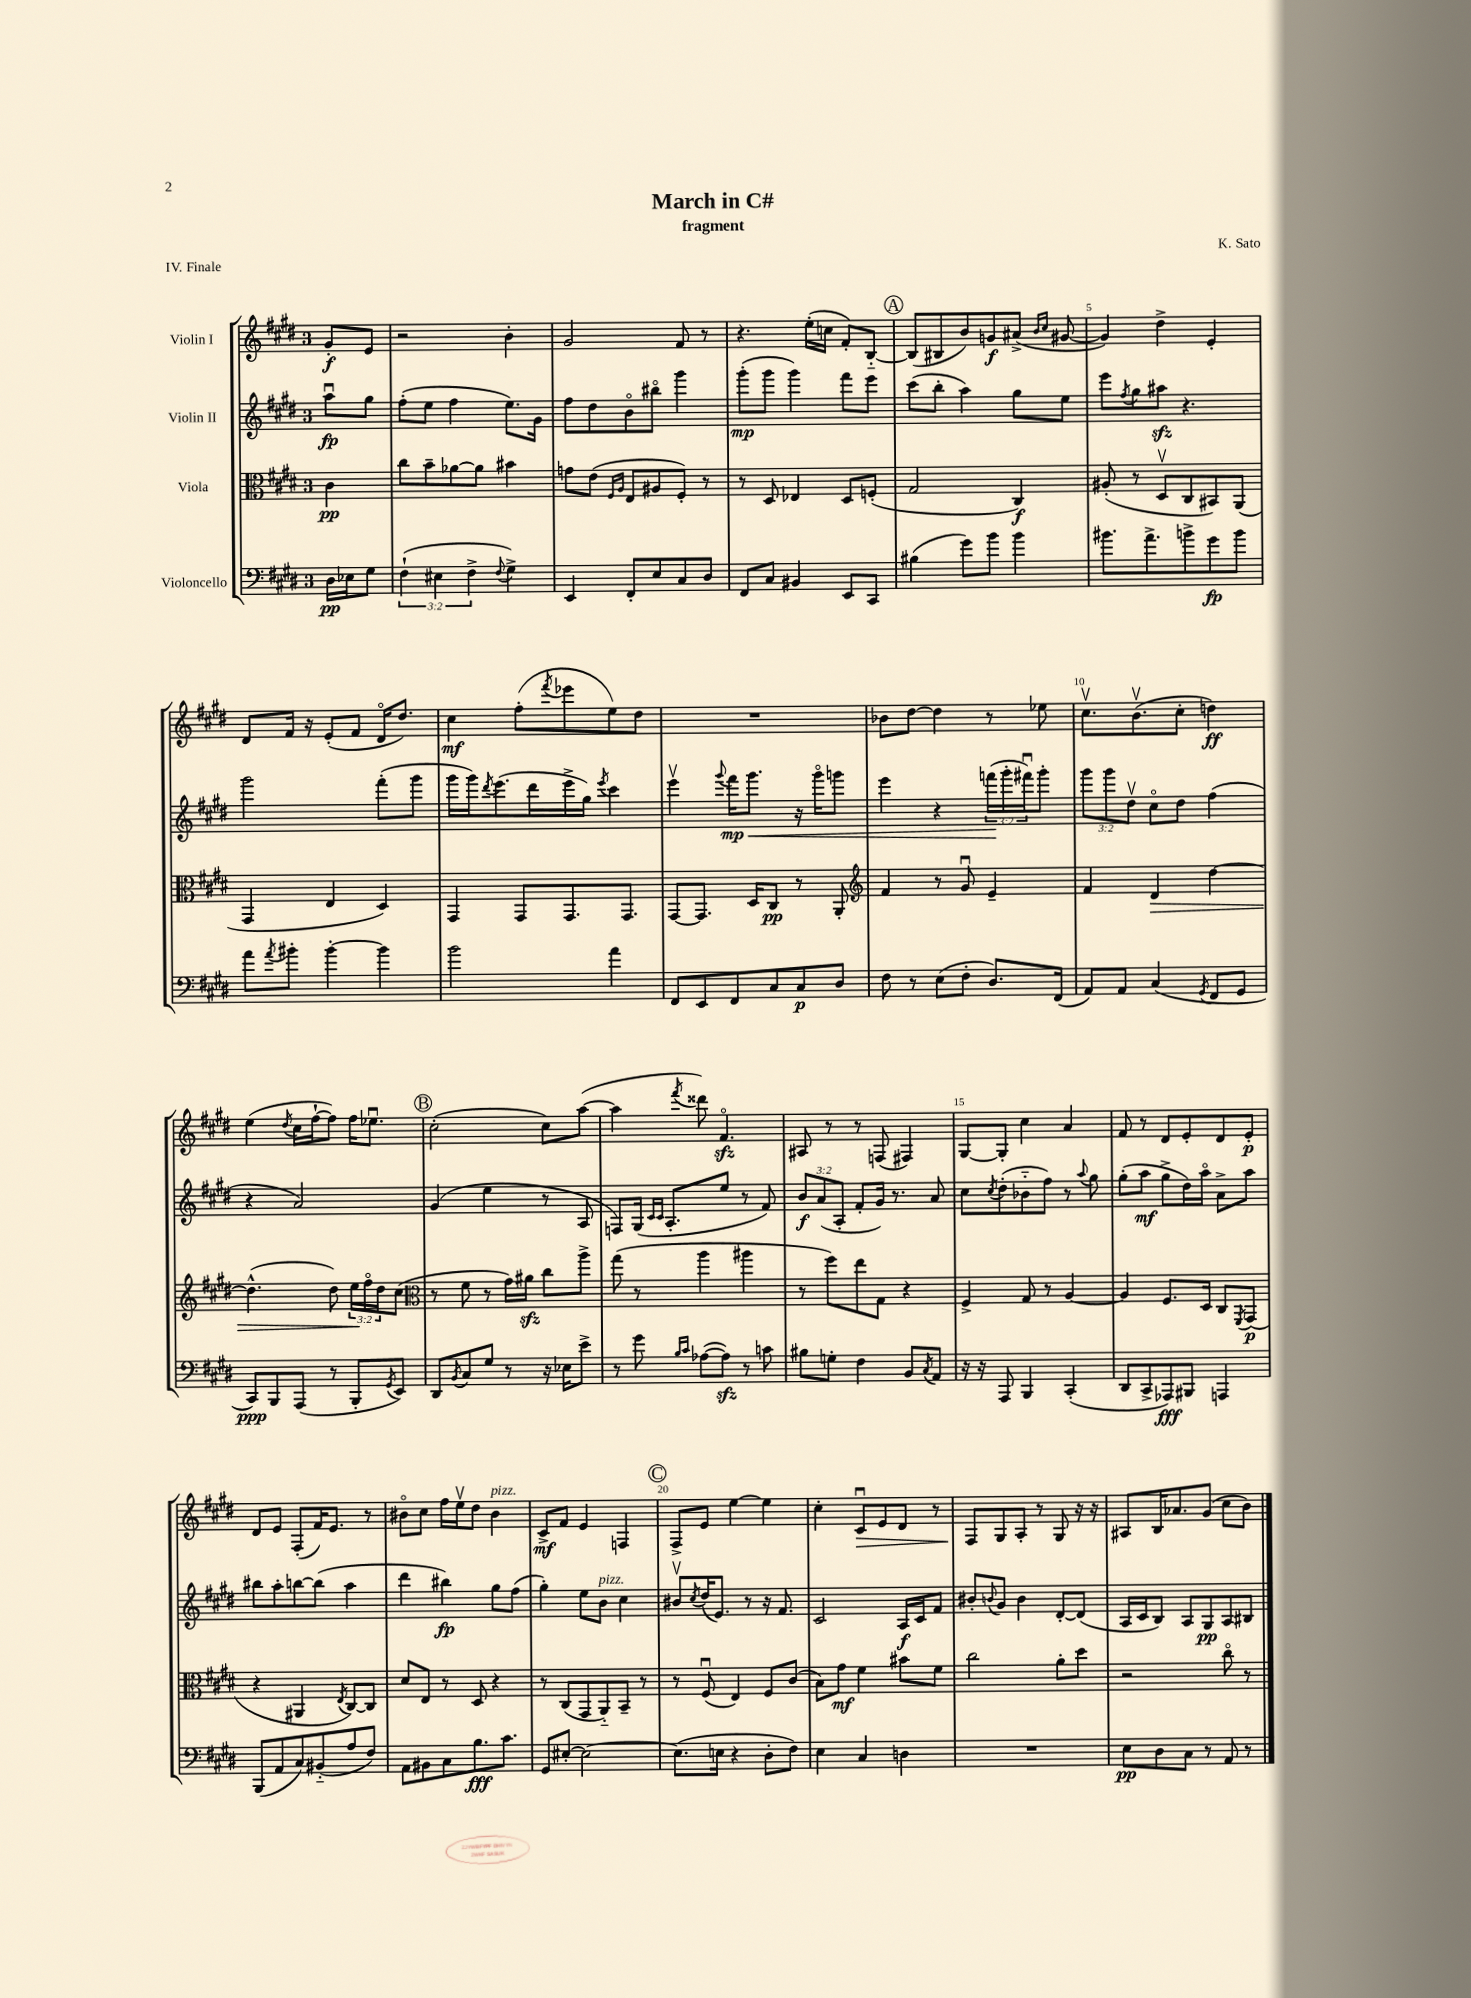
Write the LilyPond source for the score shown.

\header { title = "March in C#" composer = "K. Sato" subtitle = "fragment" piece = "IV. Finale" }
<<
\new StaffGroup <<
\new Staff = "s0" \with { instrumentName = "Violin I" } {
    \clef treble \key e \major \once \override Staff.TimeSignature.style = #'single-digit \time 3/4 \partial 4
    gis'8-.\f e'8 |
    r2 b'4-. |
    gis'2 fis'8 r8 |
    r4. e''16-.( c''16 fis'8-.) b8~-_ |
    \mark \markup { \circle "A" } b8( bis8 b'8) g'8\f ais'8->( \grace { b'16 cis''16 } gis'8~ |
    gis'4) dis''4-> e'4-. |
    dis'8 fis'16 r16 e'8-.( fis'8 dis'16\flageolet dis''8.) |
    cis''4\mf fis''8-.( \acciaccatura { fis'''8 } ees'''8 e''8) dis''8 |
    R2. |
    bes'8 dis''8~ dis''4 r8 ees''8 |
    cis''8.\upbow b'8.\upbow( cis''8-. d''4\ff) |
    e''4( \acciaccatura { dis''8 } cis''16 fis''16~-! fis''8) fis''16 ees''8.\downbow |
    \mark \markup { \circle "B" } cis''2-.( cis''8) a''8~( |
    a''4 \acciaccatura { fis'''8 } disis'''8) fis'4.\flageolet\sfz |
    ais8 r8 r8 f8( fis4) |
    gis8~ gis8-. cis''4 a'4 |
    fis'8 r8 dis'8 e'8-. dis'8 e'8-.\p |
    dis'8 e'8 fis8-.( fis'16) e'8. r8 |
    bis'8\flageolet cis''8 fis''16 e''16\upbow dis''8 bis'4^\markup { \italic "pizz." } |
    cis'8->\mf fis'8 e'4 f4 |
    \mark \markup { \circle "C" } fis8-> e'8 e''4~ e''4 |
    cis''4-. cis'8\downbow\> e'8 dis'8 r8 |
    fis8\! gis8 a8-. r8 gis8 r16 r16 |
    ais8 b16 aes'8. gis'8( cis''8 b'8) \bar "|." |
}
\new Staff = "s1" \with { instrumentName = "Violin II" } {
    \clef treble \key e \major \once \override Staff.TimeSignature.style = #'single-digit \time 3/4 \override Staff.TupletNumber.text = #tuplet-number::calc-fraction-text \partial 4
    a''8\downbow\fp gis''8 |
    fis''8-.( e''8 fis''4 e''8.) gis'16 |
    fis''8 dis''8 b'8\flageolet bis''8\flageolet gis'''4 |
    gis'''8-.\mp( gis'''8 gis'''4) fis'''8 e'''8 |
    \mark \markup { \circle "A" } cis'''8( b''8-. a''4) gis''8 e''8 |
    e'''8 \acciaccatura { fis''8 } gis''8 ais''8\sfz r4. |
    gis'''2 fis'''8-.( gis'''8 |
    gis'''16 gis'''16) \acciaccatura { dis'''8 } e'''8.( dis'''16 e'''16-> gis''16) \acciaccatura { e'''8 } cis'''4 |
    e'''4\upbow \appoggiatura { gis'''8 } fis'''16\mp gis'''8.\< r16 gis'''16\flageolet g'''8 |
    e'''4 r4 \tuplet 3/2 { f'''16\!( gis'''16-. fis'''16\downbow) } gis'''8-. |
    \tuplet 3/2 { gis'''8 gis'''8 dis''8\upbow } cis''8\flageolet dis''8 fis''4( |
    r4 a'2) |
    \mark \markup { \circle "B" } gis'4( e''4 r8 a8 |
    f8) gis16( \grace { cis'16 cis'16 } a8.-. e''8 r8 fis'8) |
    \tuplet 3/2 { b'8\f a'8( a8-. } fis'8-. gis'16) r8. a'8 |
    cis''8 \acciaccatura { cis''8 } dis''8-.( bes'8-_ fis''8) r8 \appoggiatura { a''8 } gis''8 |
    gis''8-.( a''8\mf gis''8-> dis''16) a''16\flageolet a'8-> a''8 |
    bis''8 a''8-. b''8~ b''8( a''4 |
    dis'''4 bis''4\fp) gis''8 fis''8( |
    gis''4-.) e''8 b'8^\markup { \italic "pizz." } cis''4 |
    \mark \markup { \circle "C" } bis'8\upbow \acciaccatura { cis''8 } dis''16( e'8.) r8 r16 fis'8. |
    cis'2 a16\f cis'16 fis'8 |
    bis'8-. \appoggiatura { b'8 } gis'8 b'4 dis'8~-. dis'8( |
    a16 cis'16 b8) a8 gis8\pp a8 bis8 \bar "|." |
}
\new Staff = "s2" \with { instrumentName = "Viola" } {
    \clef alto \key e \major \once \override Staff.TimeSignature.style = #'single-digit \time 3/4 \override Staff.TupletNumber.text = #tuplet-number::calc-fraction-text \partial 4
    cis'4\pp |
    cis''8 b'8-- aes'8~ aes'8 bis'4 |
    g'8 e'8( \grace { fis16 a16 } e8 ais8 fis8-.) r8 |
    r8 dis8 ees4 dis8 f8-.( |
    \mark \markup { \circle "A" } gis2 cis4\f) |
    ais8-.( r8 dis8\upbow cis8 bis,8) a,8( |
    gis,4 e4 dis4) |
    gis,4 gis,8 gis,8. gis,8. |
    gis,8~ gis,8. dis16 cis8\pp r8 a,8-. |
    \clef treble fis'4 r8 gis'8\downbow e'4-- |
    fis'4 dis'4\> dis''4~ |
    dis''4.-^( dis''8) \tuplet 3/2 { e''16\! fis''16\flageolet dis''16 } cis''8( |
    \mark \markup { \circle "B" } \clef alto r8 fis'8 r8 gis'16) ais'16\sfz cis''8 a''8-> |
    gis''8( r8 a''4 ais''4 |
    r8 fis''8) e''8 gis8 r4 |
    fis4-> gis8 r8 a4~ |
    a4 fis8. dis16 cis8 \acciaccatura { fis,8 } gis,8\p( |
    r4 ais,4 \acciaccatura { e8 } cis8~) cis8 |
    dis'8 e8 r8 dis8 r4 |
    r8 cis8( gis,8 a,8-_) b,8-- r8 |
    \mark \markup { \circle "C" } r8 fis8\downbow( e4) fis8 cis'8( |
    b8) gis'8\mf fis'4 bis'8 fis'8 |
    cis''2 a'8-. dis''8 |
    r2 cis''8\flageolet r8 \bar "|." |
}
\new Staff = "s3" \with { instrumentName = "Violoncello" } {
    \clef bass \key e \major \once \override Staff.TimeSignature.style = #'single-digit \time 3/4 \override Staff.TupletNumber.text = #tuplet-number::calc-fraction-text \partial 4
    dis16\pp ees16 gis8 |
    \tuplet 3/2 { fis4-!( eis4 fis4-> } \appoggiatura { fis8 } gis4->) |
    e,4 fis,8-. e8 cis8 dis8 |
    fis,8 cis8 bis,4 e,8 cis,8 |
    \mark \markup { \circle "A" } bis4( gis'8) b'8 b'4 |
    bis'8. a'8.-> b'8-> gis'8\fp b'8 |
    a'8 \acciaccatura { a'8 } bis'8-. bis'4~-. bis'4 |
    b'2 a'4 |
    fis,8 e,8 fis,8 cis8 cis8\p dis8 |
    fis8 r8 e8( fis8-. dis8.) fis,16( |
    a,8) a,8 cis4( \acciaccatura { gis,8 } fis,8 gis,8 |
    cis,8\ppp) b,,8 a,,8( r8 b,,8-. \acciaccatura { gis,8 } e,8) |
    \mark \markup { \circle "B" } dis,8 \acciaccatura { b,8 } cis8 gis8 r8 r16 ees16 e'8-> |
    r8 gis'8 \grace { b16 cis'16 } aes8~( aes8\sfz) r8 c'8 |
    bis8 g8-. fis4 b,8 \acciaccatura { cis8 } a,8 |
    r16 r16 a,,8 b,,4 cis,4-.( |
    dis,8 cis,8-> aes,,8\fff) bis,,8 a,,4 |
    b,,8( a,8 cis8) bis,8-_( a8 fis8) |
    a,8 bis,8 cis8 b8.\fff cis'8. |
    gis,8 eis8~-. eis2~ |
    \mark \markup { \circle "C" } eis8.( e16 r4 dis8-. fis8) |
    e4 cis4 d4 |
    R2. |
    e8\pp dis8 cis8 r8 a,8 r8 \bar "|." |
}
>>
>>
\layout { \context { \Score \override BarNumber.break-visibility = ##(#f #t #t) barNumberVisibility = #(every-nth-bar-number-visible 5) } }
